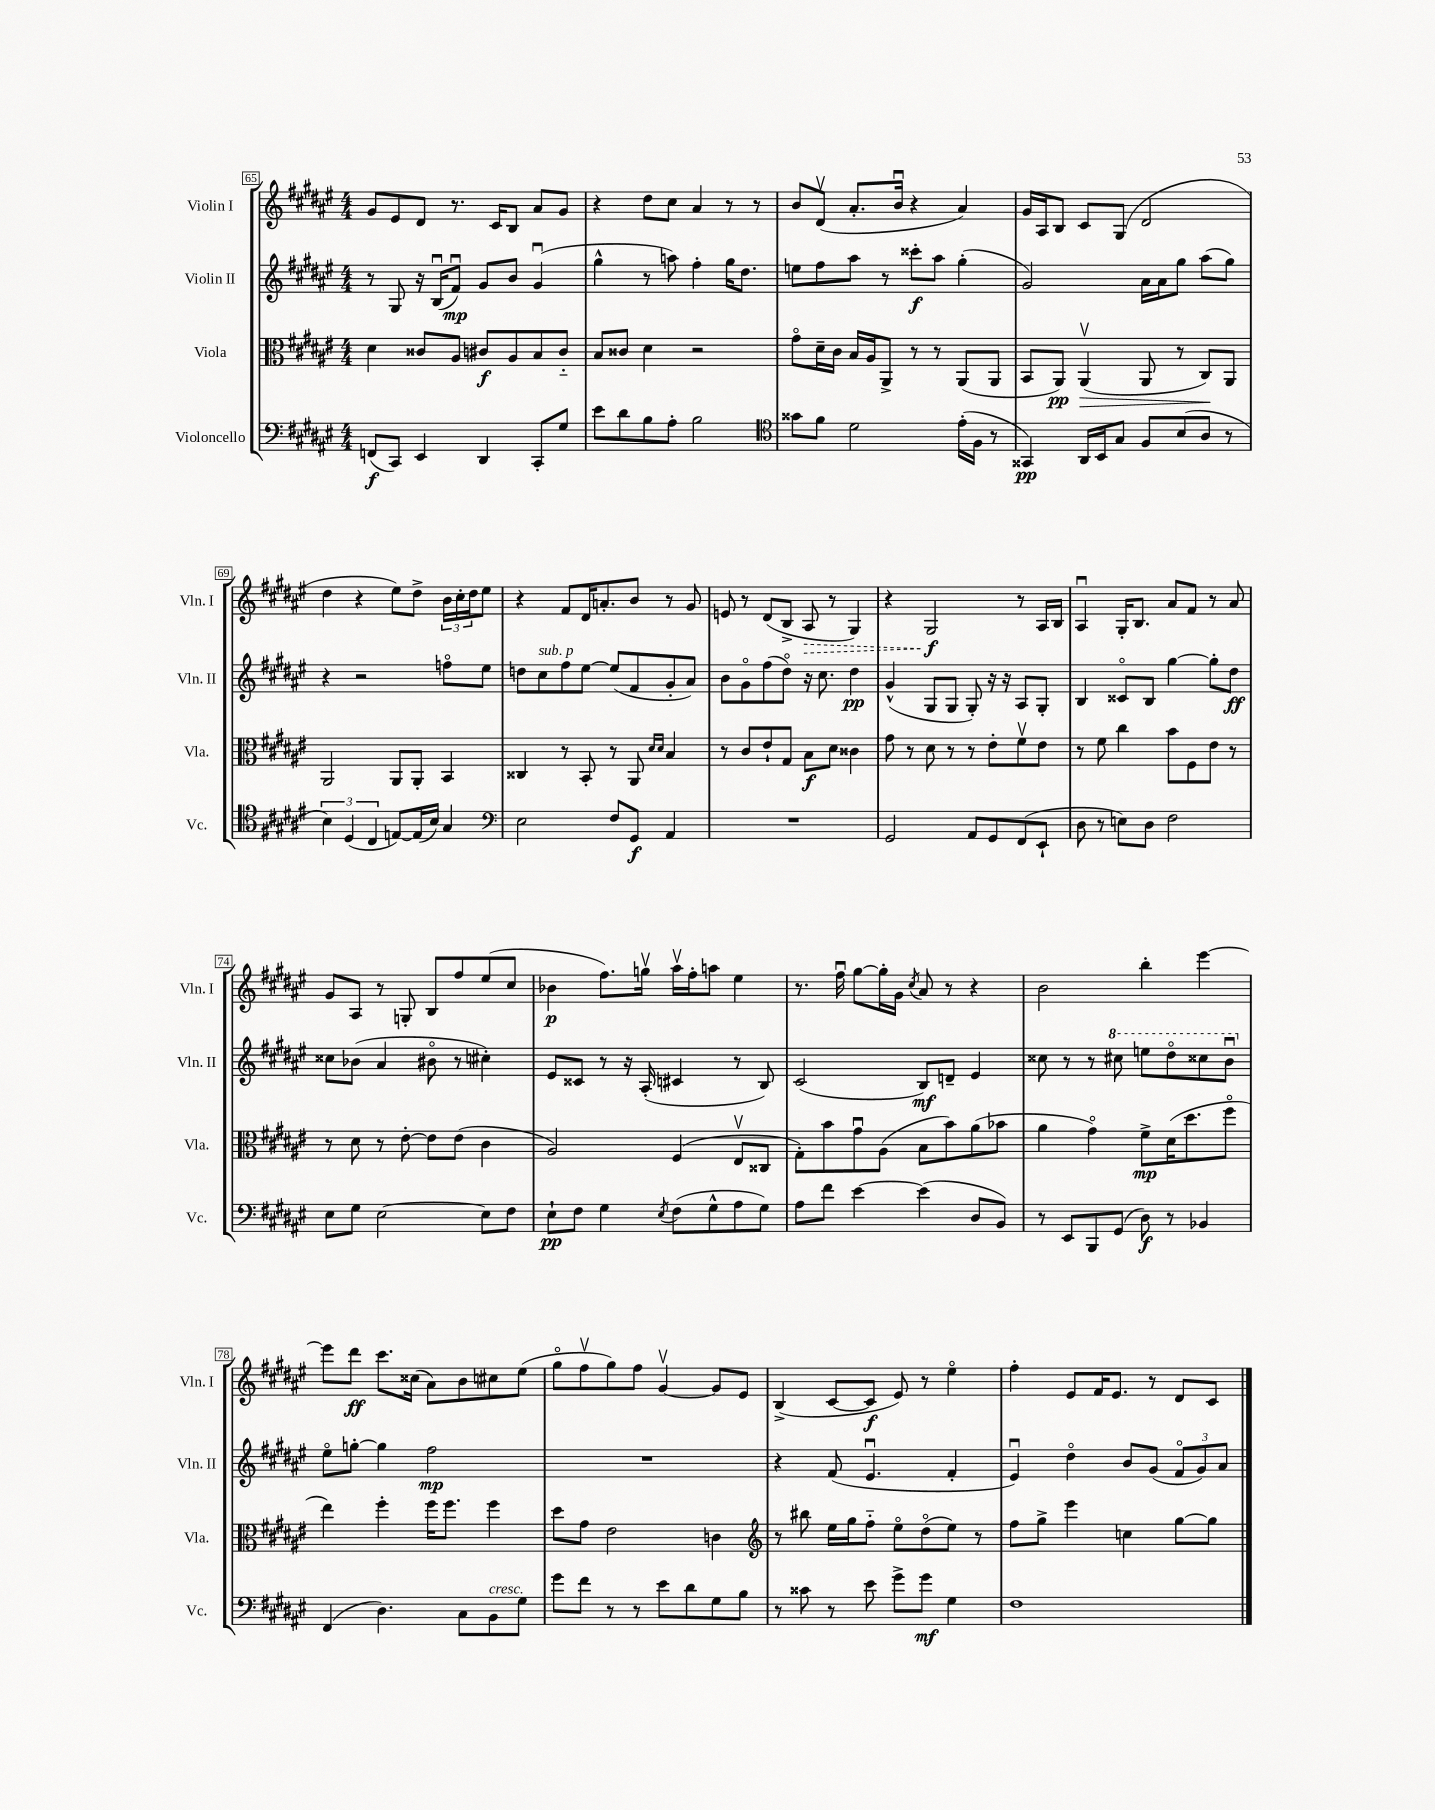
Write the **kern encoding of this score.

**kern	**kern	**kern	**kern
*staff4	*staff3	*staff2	*staff1
*clefF4	*clefC3	*clefG2	*clefG2
*k[f#c#g#d#a#e#]	*k[f#c#g#d#a#e#]	*k[f#c#g#d#a#e#]	*k[f#c#g#d#a#e#]
*M4/4	*M4/4	*M4/4	*M4/4
(8FF	4d#	8r	8g#
8CC#)	.	8G#	8e#
4EE#	8c##	16r	8d#
.	.	(16Bu	.
.	8A#	8f#u)	8.r
4DD#	8c#	8g#	.
.	.	.	16c#
.	8A#	8b	8B
8CC#'	8B	(4g#u	8a#
8G#	8c#'~	.	8g#
=	=	=	=
8e#	8B	4gg#^^	4r
8d#	8c##	.	.
8B	4d#	8r	8dd#
8A#'	.	8aa)	8cc#
2B	2r	4ff#'	4a#
.	.	16gg#	8r
.	.	8.dd#	.
.	.	.	8r
=	=	=	=
*clefC4	*	*	*
8g##	8g#o	8ee	8b
8f#	16d#~	8ff#	(8d#v
.	16c#	.	.
2d#	16B	8aa#	8.a#'
.	16A#	.	.
.	8AA#^	8r	.
.	.	.	16bu
.	8r	8ccc##'	4r
.	8r	8aa#	.
(16e#'	(8AA#	(4gg#'	4a#)
16F#	.	.	.
8r	8AA#	.	.
=	=	=	=
4GG##)	8BB	2g#)	16g#
.	.	.	16A#
.	8AA#)	.	8B
16AA#	(4AA#v	.	8c#
16BB	.	.	.
8G#	.	.	(8G#
8F#	8AA#	16a#	2d#
.	.	16a#	.
(8B	8r	8gg#	.
8A#	8C#)	(8aa#	.
8r	8AA#	8gg#)	.
=	=	=	=
6B)	2AA#	4r	4dd#
(6D#	.	.	.
.	.	2r	4r
6C#	.	.	.
[8E)	8AA#	.	8ee#)
(16E]	8AA#'	.	8dd#^
16B)	.	.	.
4G#	4BB	8ffo	24b
.	.	.	24cc#'
.	.	.	24dd#
.	.	8ee#	8ee#
=	=	=	=
*clefF4	*	*	*
2E#	4C##	8dd	4r
.	.	8cc#	.
.	8r	8ff#	8f#
.	8BB'	[8ee#	16d#
.	.	.	8.a'
8F#	8r	(8ee#]	.
8GG#	8AA#	8f#	8b
.	16qqd#	.	.
.	16qqd#	.	.
4AA#	4B	8g#'	8r
.	.	8a#)	8g#
=	=	=	=
1r	8r	8b	8e
.	8c#	8g#o	8r
.	8e#`	(8ff#	(8d#
.	8G#	8dd#o)	8B^
.	8B	16r	8A#
.	.	8.cc#	.
.	8d#	.	8r
.	4c##	4dd#	4G#)
=	=	=	=
2GG#	8g#	(4g#^^	4r
.	8r	.	.
.	8d#	8G#	2G#
.	8r	8G#	.
8AA#	8r	8G#')	.
8GG#	8e#'	16r	.
.	.	16r	.
(8FF#	8f#v	8A#	8r
8EE#`	8e#	8G#'	16A#
.	.	.	16B
=	=	=	=
8D#	8r	4B	4A#u
8r	8f#	.	.
8E)	4cc#	8c##o	16G#'
.	.	.	8.B
8D#	.	8B	.
2F#	8b	[4gg#	8a#
.	8F#	.	8f#
.	8e#	8gg#']	8r
.	8r	8dd#	8a#
=	=	=	=
8E#	8r	8cc##	8g#
8G#	8d#	(8b-	8A#
[2E#	8r	4a#	8r
.	[8e#'	.	8G'
.	8e#]	8b#o	8B
.	(8e#	8r	8ff#
8E#]	4c#	4cc#')	(8ee#
8F#	.	.	8cc#
=	=	=	=
8E#`	2A#)	8e#	4b-
8F#	.	8c##	.
4G#	.	8r	8.ff#)
.	.	16r	.
.	.	(16A#'	16ggv
8qE#	.	.	.
(8F#	(4F#	4c#	16aa#v
.	.	.	16ff#'
8G#^^	.	.	8aa
8A#	8E#v	8r	4ee#
8G#)	8C##	8B)	.
=	=	=	=
8A#	8G#')	(2c#	8.r
8f#	8b	.	.
.	.	.	16ff#u
[4e#	8g#u	.	[8gg#
.	(8A#	.	16gg#']
.	.	.	16g#
.	.	.	8qcc#
(4e#]	8B	8B)	8a#
.	8b)	8d~	8r
8D#	(8a#	4e#	4r
8BB)	8b-	.	.
=	=	=	=
8r	4a#	8cc##	2b
8EE#	.	8r	.
8BBB	4g#o)	8r	.
(8GG#	.	8ccc#	.
8D#)	8f#^	8eee	4bb'
8r	(16d#	8ddd#o	.
.	8.dd#	.	.
4BB-	.	8ccc##	[4eee#
.	8ff#o	8bbu	.
=	=	=	=
(4FF#	4ee#)	8ee#o	8eee#]
.	.	[8gg'	8ddd#
4.D#)	4ff#'	4gg]	8.ccc#
.	.	.	(16cc##
.	16ff#	2ff#	8a#)
.	8.ff#	.	.
8C#	.	.	8b
8BB	4ff#	.	8cc#
8G#	.	.	(8ee#
=	=	=	=
8g#	8dd#	1r	8gg#o
8f#	8g#	.	8ff#v
8r	2e#	.	8gg#)
8r	.	.	8ff#
8e#	.	.	[4g#v
8d#	.	.	.
8G#	4c	.	8g#]
8B	.	.	8e#
=	=	=	=
*	*clefG2	*	*
8r	8r	4r	(4B^
8c##	8bb#	.	.
8r	16ee#	(8f#	[8c#
.	16gg#	.	.
8e#	8ff#'~	4.e#u	8c#]
8g#^	8ee#o	.	8e#)
8g#	(8dd#o	.	8r
4G#	8ee#)	4f#'	4ee#o
.	8r	.	.
=	=	=	=
1F#	8ff#	4e#u)	4ff#'
.	8gg#^	.	.
.	4eee#	4dd#o	8e#
.	.	.	16f#
.	.	.	8.e#
.	4cc	8b	.
.	.	(8g#	8r
.	[8gg#	12f#o	8d#
.	.	12g#)	.
.	8gg#]	.	8c#
.	.	12a#	.
==	==	==	==
*-	*-	*-	*-
